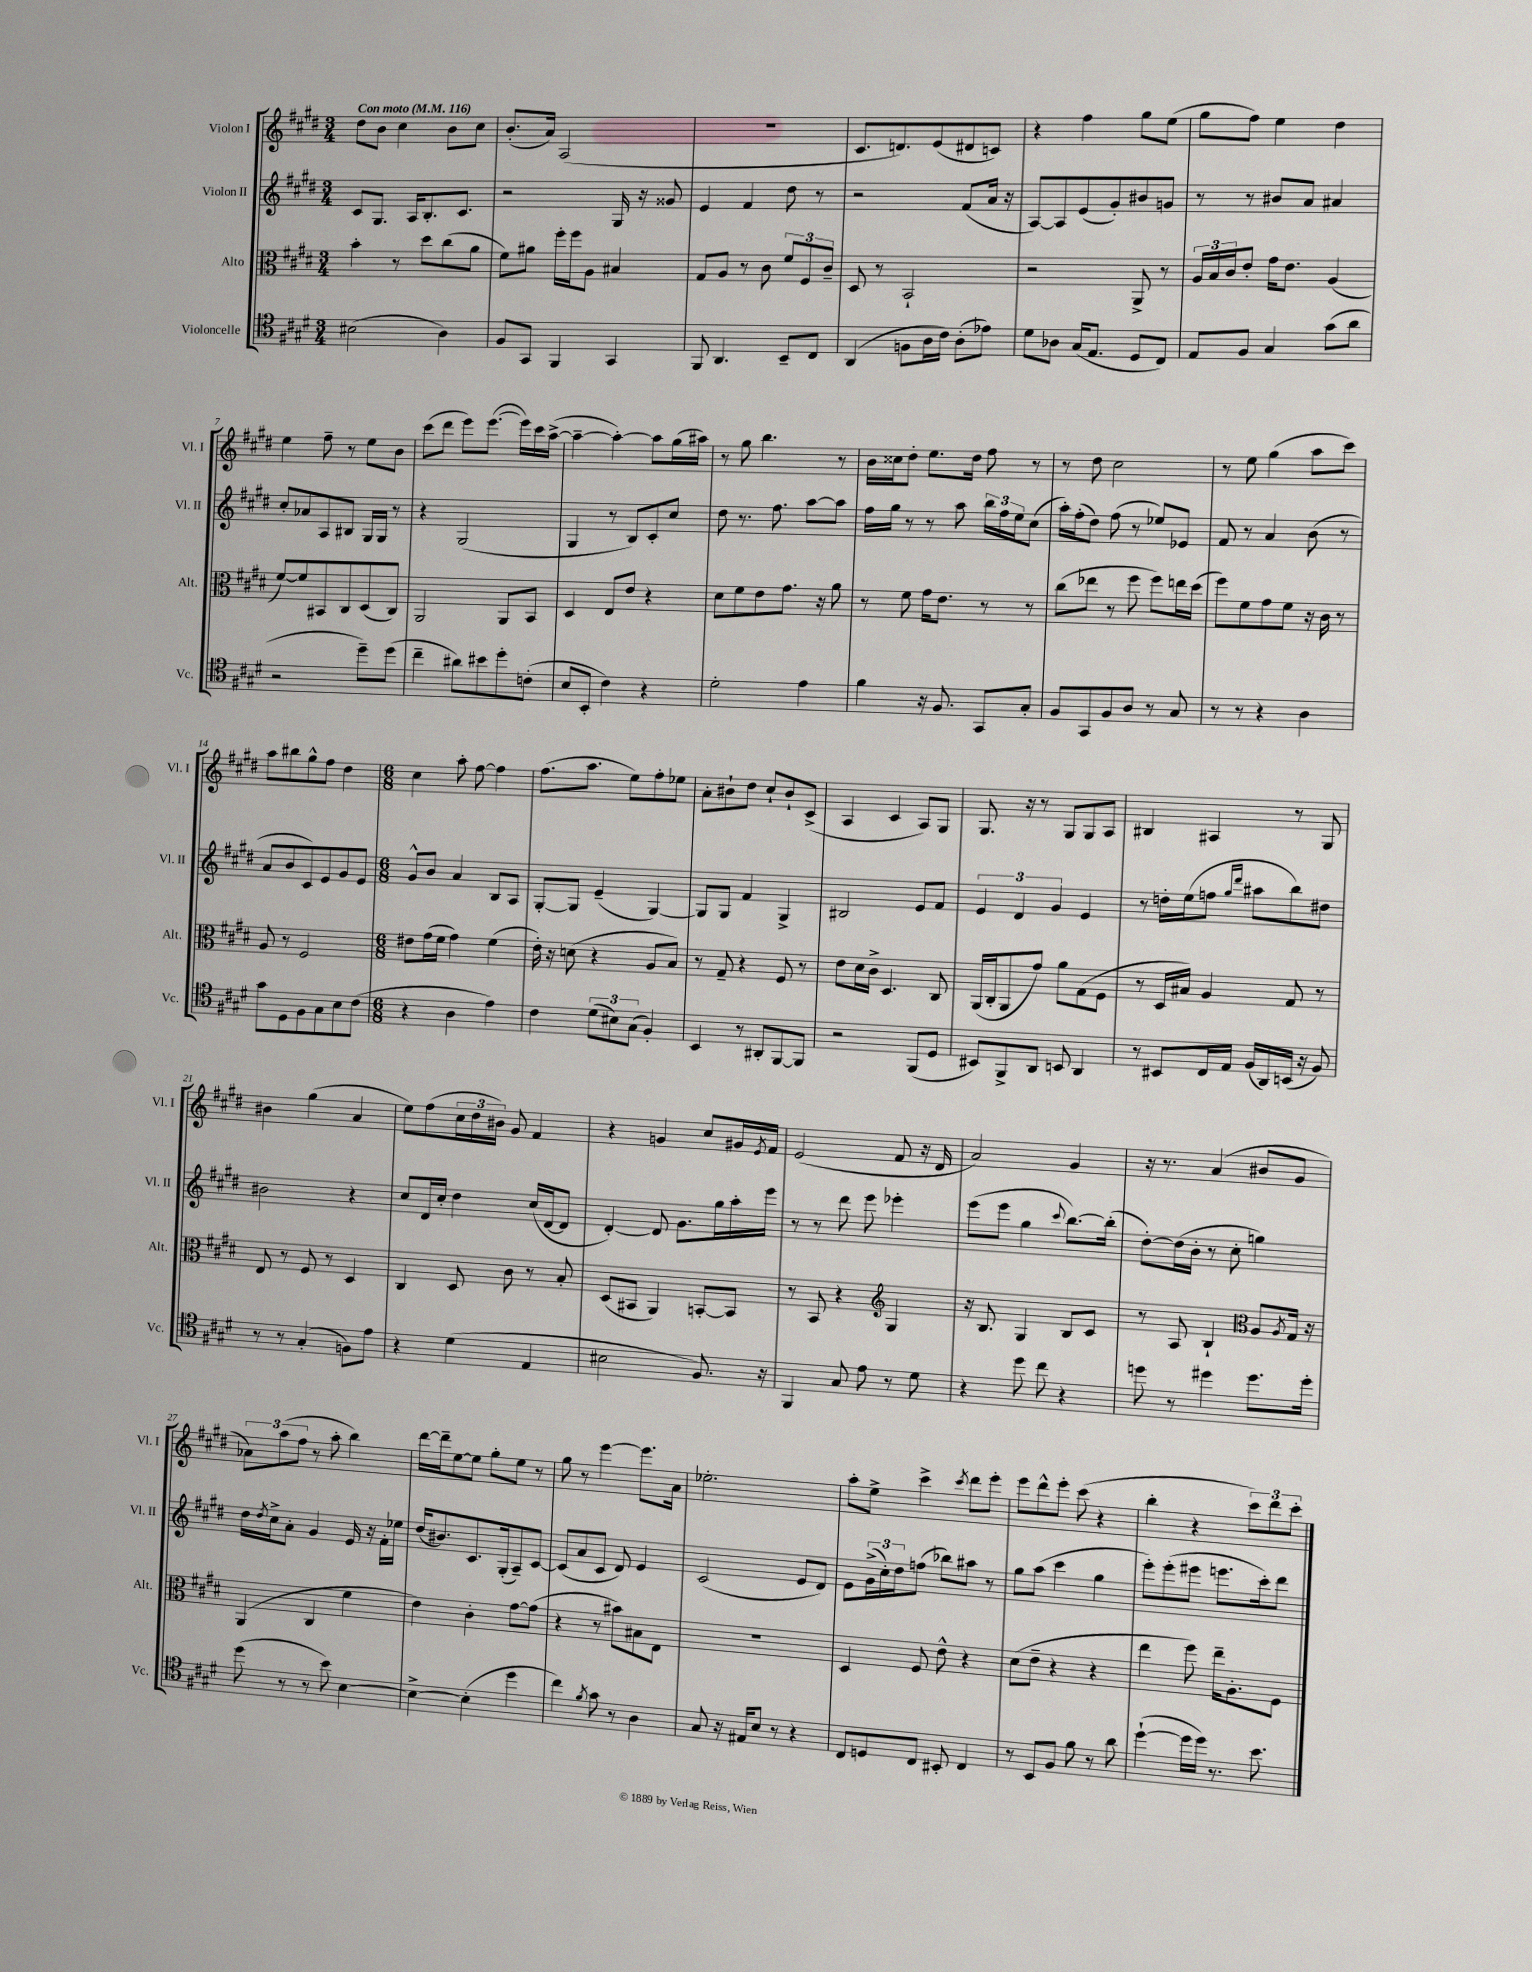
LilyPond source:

<<
\new StaffGroup <<
\new Staff = "s0" \with { instrumentName = "Violon I" shortInstrumentName = "Vl. I" } {
    \clef treble \key e \major \numericTimeSignature \time 3/4 \tempo "Con moto" 4 = 116
    dis''8 b'8 cis''4 b'8 cis''8 |
    b'8.-.( a'16) a2( |
    R2. |
    cis'8. d'8.) e'8( dis'8 c'8) |
    r4 fis''4 gis''8 e''8( |
    gis''8 fis''8) e''4 dis''4 |
    e''4 fis''8-- r8 e''8 b'8 |
    cis'''8( dis'''8 e'''8) e'''8.~( e'''16) cis'''16 a''16~->( |
    a''4~-- a''4~-.) a''8 gis''16( ais''16) |
    r8 gis''8 b''4. r8 |
    b'16 cisis''16 dis''8-. e''8. dis''16 fis''8 r8 |
    r8 dis''8 cis''2 |
    r8 e''8 gis''4( a''8 cis'''8) |
    a''8 bis''8 gis''8-^ fis''8 dis''4 |
    \numericTimeSignature \time 6/8 cis''4 a''8-. fis''8~ fis''4 |
    fis''8.( a''8. e''8) fis''8-. ees''8 |
    a'8-. bis'8-! dis''8 cis''8-! bis'8-! cis'8->( |
    a4 cis'4 a8) gis8 |
    gis8. r16 r8 gis8 gis8 a8 |
    bis4 ais4 r8 gis8 |
    bis'4 gis''4( a'4 |
    e''8) fis''8( \tuplet 3/2 { cis''16 dis''16 bis'16) } gis'8 fis'4 |
    r4 g'4 cis''8 gis'16 \acciaccatura { e'8 } fis'16 |
    e'2( fis'8 r16 dis'16 |
    a'2) gis'4 |
    r16 r8. a'4( bis'8 gis'8 |
    \tuplet 3/2 { aes'8) a''8( fis''8 } r8 a''8-. b''4) |
    dis'''16~ dis'''16-- e''8~ e''8 gis''8-. e''8 r8 |
    gis''8 r8 e'''4~ e'''8. a'16 |
    ees''2.-. |
    a''8-. e''8-> cis'''4-> \acciaccatura { cis'''8 } dis'''8 e'''8-. |
    e'''8 dis'''8-^ e'''8-. cis'''8( r4 |
    b''4-. r4 \tuplet 3/2 { cis'''8) dis'''8 cis'''8-. } \bar "|." |
}
\new Staff = "s1" \with { instrumentName = "Violon II" shortInstrumentName = "Vl. II" } {
    \clef treble \key e \major \numericTimeSignature \time 3/4
    cis'8 gis8. a16 b8.-. cis'8. |
    r2 gis16 r16 gisis'8 |
    e'4 fis'4 dis''8 r8 |
    r2 fis'8( a'16 r16 |
    a8~) a8 e'8( gis'8-.) bis'8 g'8 |
    r8 r8 bis'8 a'8 ais'4 |
    cis''8-. aes'8 a8 bis8 gis16 gis16 r8 |
    r4 gis2( |
    gis4 r8 b8) cis'8-. cis''8 |
    dis''8 r8. fis''8. a''8~ a''8 |
    fis''16 gis''16 r8 r8 a''8 \tuplet 3/2 { b''16 fis''16 e''16 } cis''8( |
    a''16-.) fis''16-.( dis''8) fis''8( r8 ees''8) ees'8 |
    fis'8 r8 a'4 b'8( r8 |
    a'8 b'8 cis'8) e'8 gis'8 e'8 |
    \numericTimeSignature \time 6/8 gis'8-^ b'8 a'4 b8 a8 |
    gis8~-. gis8 e'4--( gis4~) |
    gis8 gis8 fis'4 gis4-> |
    bis2 e'8 fis'8 |
    \tuplet 3/2 { e'4 dis'4 gis'4 } e'4 |
    r8 d''16-. e''16( f''8 \grace { gis''16 dis'''16 } ais''8 b''8) dis''8 |
    bis'2 r4 |
    cis''8 dis'16 cis''16-. dis''4 cis''16( dis'16~ dis'8 |
    dis'4~-.) dis'8 gis'8. gis''16 a''16-. e'''16 |
    r8 r8 dis'''8 e'''8 ees'''4-. |
    e'''8( e'''8 gis''4 \appoggiatura { cis'''8 } b''8.~) b''16-.( |
    dis''8~-.) dis''16( b'16-. r8 cis''8-. g''4) |
    dis''16 \acciaccatura { dis''8 } cis''16-> a'8-. gis'4 e'16 r16 fis'16-. ees''16 |
    dis''16( bis'8.) cis'8. gis16-.( a8--) cis'8~ |
    cis'8( a'8 cis'8 dis'8) e'4 |
    cis'2( e'8 dis'8) |
    e'8 \tuplet 3/2 { gis'16->( cis''16-.) dis''16 } f''8( bes''8) ais''8 r8 |
    gis''8 a''8( cis'''4 gis''4 |
    e'''8-.) e'''8-.( eis'''8 e'''8. cis'''16-.) dis'''8 \bar "|." |
}
\new Staff = "s2" \with { instrumentName = "Alto" shortInstrumentName = "Alt." } {
    \clef alto \key e \major \numericTimeSignature \time 3/4
    b'4-. r8 dis''8 cis''8( a'8 |
    fis'8) ais'8 fis''16-. fis''16 a8 bis4 |
    gis8 a8 r8 cis'8 \tuplet 3/2 { fis'8 fis8 cis'8-- } |
    dis8 r8 b,2-! |
    r2 a,8-> r8 |
    \tuplet 3/2 { a16 b16 cis'16 } e'8-. gis'16 e'8. a4( |
    fis'8~) fis'8 bis,8 cis8 dis8( cis8) |
    a,2 a,8 b,8 |
    dis4 e8 e'8 r4 |
    dis'8 fis'8 e'8 gis'8. r16 a'8 |
    r8 fis'8 gis'16 e'8. r8 r8 |
    cis''8( ees''8 r8 fis''8 fis''8) e''16 dis''16( |
    fis''8) fis'8 gis'8 fis'8 r16 cis'16 r8 |
    a8 r8 fis2 |
    \numericTimeSignature \time 6/8 eis'8 gis'16( fis'16 gis'4) fis'4( |
    e'16-.) r16 d'8( r4 a8 b8) |
    r8 gis8-- r4 fis8 r8 |
    e'8 dis'16 cis'16-> dis4. cis8 |
    a,16( cis16-. a,8 gis'8) a'8 gis8( fis8 |
    r8 dis16 bis16) a4 gis8 r8 |
    e8 r8 fis8 r8 dis4 |
    cis4 dis8 cis'8 r8 b8-. |
    dis8( bis,8 a,4) b,8~-. b,8 |
    r8 b,8 r4 \clef treble gis4 |
    r16 b8. gis4 b8 cis'8 |
    r8 a8 b4-! a8 \acciaccatura { a8 } gis16 r16 |
    \clef alto a,4( cis4 fis'4 |
    e'4) cis'4-. gis'8~ gis'8( |
    r4 r8 bis'8) bis8 e8 |
    R2. |
    dis4 fis8 e'8-^ r4 |
    dis'8( e'8-- r4 r4 |
    e''4 fis''8) e''16-- a8.-. fis8 \bar "|." |
}
\new Staff = "s3" \with { instrumentName = "Violoncelle" shortInstrumentName = "Vc." } {
    \clef tenor \key e \major \numericTimeSignature \time 3/4
    bis2( a4) |
    fis8 gis,8 fis,4 gis,4 |
    fis,8 a,4. b,8-- cis8 |
    a,4( f8 a16 cis'16) a8-.( ees'8) |
    dis'8 aes8 gis16( e8. dis8 cis8) |
    e8 fis8 gis4 gis'8( a'8 |
    r2 dis''8--) dis''8( |
    cis''4-- ais'8) bis'8 dis''8-. c'8-.( |
    b8 b,8-. cis'4) r4 |
    dis'2-. e'4 |
    fis'4 r16 fis8. gis,8 gis8-. |
    fis8 gis,8 fis8 a8 r8 gis8 |
    r8 r8 r4 a4 |
    gis'8 dis8 fis8 gis8 b8 cis'8( |
    \numericTimeSignature \time 6/8 r4 a4 e'4) |
    cis'4 \tuplet 3/2 { dis'8( bis8) gis8( } fis4-.) |
    b,4 r8 ais,8-. fis,8~ fis,8 |
    r2 fis,8( dis8 |
    bis,8) fis,8-> a,8 b,8 a,4 |
    r8 bis,8 cis16 e16 fis16( a,16) b,16( r16 fis8) |
    r8 r8 gis4-.( f8) e'8 |
    r4 dis'4( e4 |
    bis2 fis8.) r16 |
    fis,4 gis8 e'8 r8 dis'8 |
    r4 dis''8 cis''8 r4 |
    d''8 r8 dis''4 dis''8. dis''16-. |
    dis''8( r8 r8 b'8) b4~ |
    b4~-> b4-.( dis''4 |
    cis''4) \acciaccatura { fis'8 } gis'8 r8 a4 |
    gis8 r16 eis16 b8 r8 r4 |
    cis8 d8 cis8 bis,8-. cis4 |
    r8 b,8 fis8 fis'8 r8 a'8 |
    dis''4~-!( dis''16 dis''16) r8. b'8. \bar "|." |
}
>>
>>
